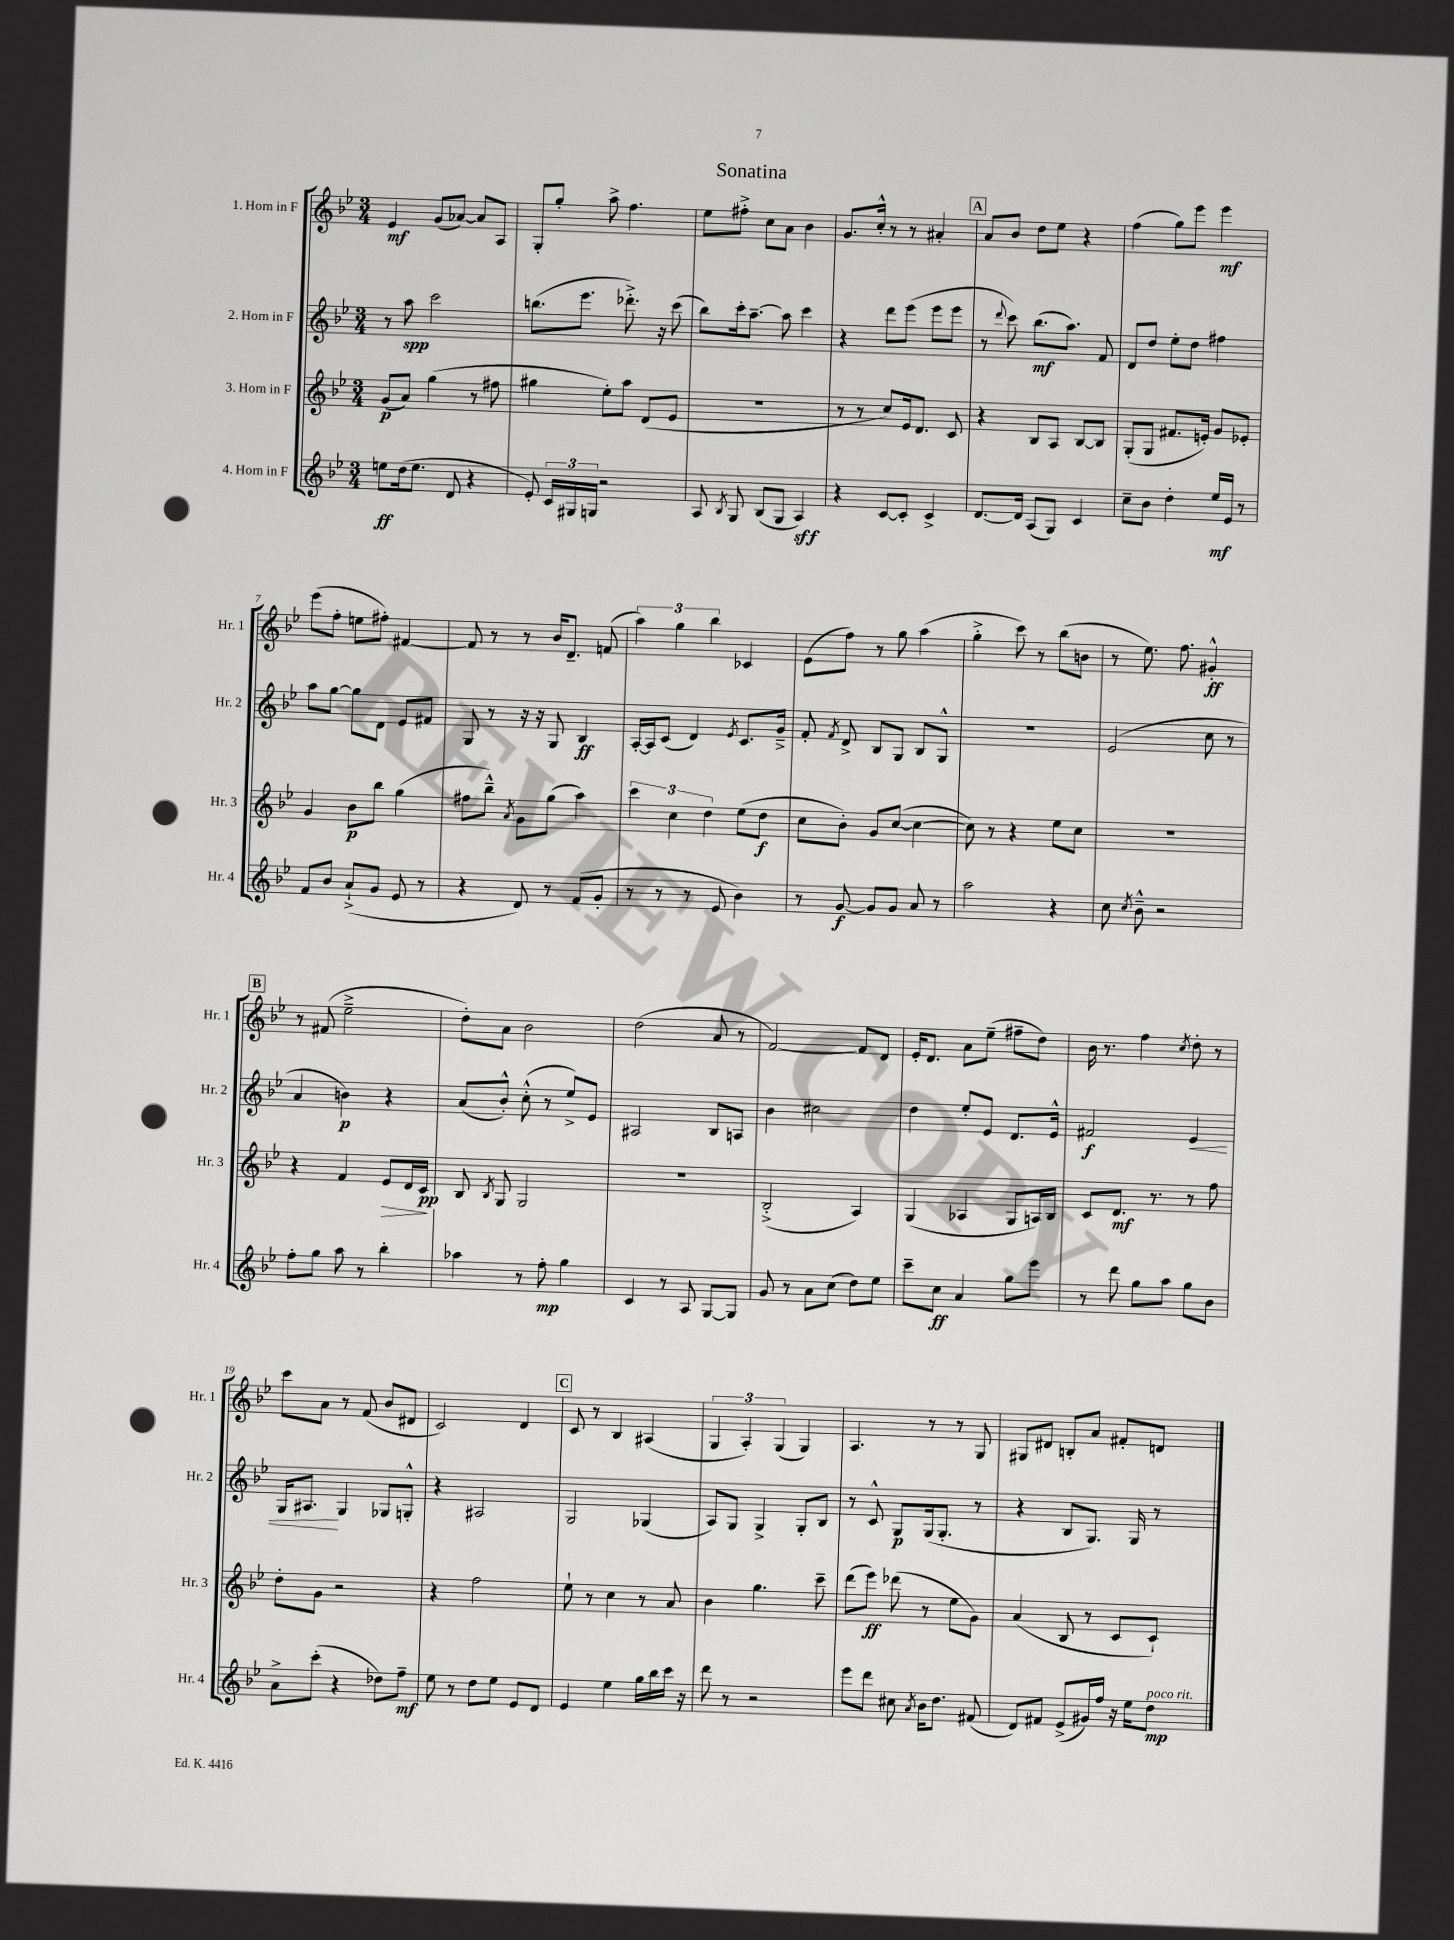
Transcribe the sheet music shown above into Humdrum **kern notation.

**kern	**dynam	**kern	**dynam	**kern	**dynam	**kern	**dynam
*part4	*part4	*part3	*part3	*part2	*part2	*part1	*part1
*staff4	*staff4	*staff3	*staff3	*staff2	*staff2	*staff1	*staff1
*I"4. Horn in F	*	*I"3. Horn in F	*	*I"2. Horn in F	*	*I"1. Horn in F	*
*I'Hr. 4	*	*I'Hr. 3	*	*I'Hr. 2	*	*I'Hr. 1	*
*clefG2	*	*clefG2	*	*clefG2	*	*clefG2	*
*k[b-e-]	*	*k[b-e-]	*	*k[b-e-]	*	*k[b-e-]	*
*M3/4	*	*M3/4	*	*M3/4	*	*M3/4	*
=1	=1	=1	=1	=1	=1	=1	=1
8een\L	ff	(8g/L	p	8r	.	4e-/	mf
(16dd\k	.	8a/J)	.	8aa\	spp	.	.
8.ee\J	.	.	.	.	.	.	.
.	.	(4gg\	.	2ccc\	.	(8g/L	.
8d/	.	.	.	.	.	[8a-X/J)	.
4r	.	8r	.	.	.	8a-/L]	.
.	.	8ff#X\	.	.	.	8A/J	.
=2	=2	=2	=2	=2	=2	=2	=2
8e-'/)	.	4gg#X\	.	(8.bbn\L	.	8G'/L	.
24c/LL	.	.	.	.	.	8gg'/J	.
24G#X/	.	.	.	.	.	.	.
.	.	.	.	8.eee-\J	.	.	.
24Gn/JJ	.	.	.	.	.	.	.
2r	.	8ee-'\L)	.	.	.	8aa^\	.
.	.	8aa\J	.	8.ddd-X'^\)	.	4.ff\	.
.	.	(8d/L	.	.	.	.	.
.	.	.	.	16r	.	.	.
.	.	8e-/J	.	(8ccc\	.	.	.
=3	=3	=3	=3	=3	=3	=3	=3
8A/	.	2.r	.	8bb-\L)	.	8ee-\L	.
8qB-/	.	.	.	.	.	.	.
8G/	.	.	.	16ccc'\k	.	8ff#X'^\J	.
.	.	.	.	[8.aa~\J	.	.	.
(8B-/L	.	.	.	.	.	8cc\L	.
8G/J	.	.	.	8aa\]	.	8a\J	.
4A/)	sff	.	.	4ccc\	.	4b-\	.
=4	=4	=4	=4	=4	=4	=4	=4
4r	.	8r	.	4r	.	8.g/L	.
.	.	8r	.	.	.	.	.
.	.	.	.	.	.	16cc'^^/Jk	.
[8c/L	.	8cc/L)	.	8ddd\L	.	8r	.
8c'/J]	.	16e-/k	.	(8eee-\J	.	8r	.
.	.	8.d/J	.	.	.	.	.
4c^/	.	.	.	8eee-\L	.	4a#X'/	.
.	.	8c/	.	8eee-\J	.	.	.
!!LO:REH:place=s1:t=A
=5	=5	=5	=5	=5	=5	=5	=5
[8.d/L	.	4r	.	8r	.	8a/L	.
.	.	.	.	8qqddd/	.	.	.
.	.	.	.	8ccc\)	.	8b-/J	.
16d/Jk]	.	.	.	.	.	.	.
(8A/L	.	8B-/L	.	(8.bb-\L	mf	8dd\L	.
8G/J)	.	8A/J	.	.	.	8ee-\J	.
.	.	.	.	8.aa\J)	.	.	.
4c/	.	[8B-/L	.	.	.	4r	.
.	.	8B-/J]	.	8f/	.	.	.
=6	=6	=6	=6	=6	=6	=6	=6
8cc~\L	.	(8G'/L	.	8d/L	.	(4ff\	.
8b-\J	.	8G/J	.	8dd/J	.	.	.
4dd'\	.	8.f#X/L	.	8ee-'\L	.	8gg\L)	.
.	.	.	.	8dd\J	.	8eee-\J	.
.	.	16en'/Jk)	.	.	.	.	.
16ee-/LL	mf	8g/L	.	4ff#X\	.	4eee-\	mf
16e-/JJ	.	.	.	.	.	.	.
8r	.	8e-X'/J	.	.	.	.	.
!!LO:LB:g=z
=7	=7	=7	=7	=7	=7	=7	=7
8f/L	.	4g/	.	8aa\L	.	(8eee-\L	.
8b-/J	.	.	.	[8gg\J	.	8ff'\J	.
(8a`^/L	.	8b-\L	p	8gg\L]	.	8een\L	.
8g/J	.	8bb-\J	.	8d\J	.	8ff#X'\J)	.
8e-/	.	(4gg\	.	8e-/L	.	[4f#X/	.
8r	.	.	.	8f#X/J	.	.	.
=8	=8	=8	=8	=8	=8	=8	=8
4r	.	8ff#X\L	.	8G/	.	8f#/]	.
.	.	8bb-~^^\J)	.	8r	.	8r	.
.	.	8qa/	.	.	.	.	.
8d/)	.	8g\L	.	16r	.	8r	.
.	.	.	.	16r	.	.	.
8r	.	(8gg\J	.	8G/	.	16b-/KL	.
.	.	.	.	.	.	8.d~/J	.
(8f/L	.	4aa\)	.	4B-/	ff	.	.
8g'/J	.	.	.	.	.	(8fn/	.
=9	=9	=9	=9	=9	=9	=9	=9
8r	.	6ccc\	.	[16A'/LL	.	6aa\)	.
.	.	.	.	16A/J]	.	.	.
8r	.	.	.	(8c/J	.	.	.
.	.	6cc\	.	.	.	6gg\	.
8r	.	.	.	4d/)	.	.	.
.	.	6dd\	.	.	.	6bb-\	.
8e-/	.	.	.	.	.	.	.
.	.	.	.	8qe-/	.	.	.
4b-\)	.	(8ee-\L	.	8.c/L	.	4c-X/	.
.	.	8dd\J	f	.	.	.	.
.	.	.	.	16g~^/Jk	.	.	.
=10	=10	=10	=10	=10	=10	=10	=10
8r	.	8cc\L	.	8f'/	.	(8e-\L	.
.	.	.	.	8qf/	.	.	.
[8g/	f	8b-'\J)	.	8d^/	.	8ff\J)	.
8g/L]	.	8g/L	.	8B-/L	.	8r	.
8g/J	.	([8cc/J	.	8G/J	.	8gg\	.
8a/	.	4cc\_	.	8B-/L	.	(4aa\	.
8r	.	.	.	8G^^/J	.	.	.
=11	=11	=11	=11	=11	=11	=11	=11
2aa\	.	8cc\])	.	2.r	.	4gg'^\	.
.	.	8r	.	.	.	.	.
.	.	4r	.	.	.	8ccc\)	.
.	.	.	.	.	.	8r	.
4r	.	8ee-\L	.	.	.	(8bb-\L	.
.	.	8cc\J	.	.	.	8bn\J	.
=12	=12	=12	=12	=12	=12	=12	=12
8cc\	.	2.r	.	(2e-/	.	8r	.
8qcc/	.	.	.	.	.	.	.
8b-~^^\	.	.	.	.	.	8.ee-\)	.
2r	.	.	.	.	.	.	.
.	.	.	.	.	.	8.ff\	.
.	.	.	.	8cc\	.	4g#X'^^/	ff
.	.	.	.	8r	.	.	.
!!LO:LB:g=z
!!LO:REH:place=s1:t=B
=13	=13	=13	=13	=13	=13	=13	=13
8ff'\L	.	4r	.	4a/	.	8r	.
8gg\J	.	.	.	.	.	(8f#X/	.
8aa\	.	4f/	.	4bn\)	p	2ee-~^\	.
8r	.	.	.	.	.	.	.
!	!	!	!LO:HP:b	!	!	!	!
4bb-'\	.	8e-/L	>	4r	.	.	.
.	.	16d/L	.	.	.	.	.
.	.	16c/JJ	pp	.	.	.	.
.	.	.	]	.	.	.	.
=14	=14	=14	=14	=14	=14	=14	=14
4aa-X\	.	8B-/	.	(8a/L	.	8dd'\L)	.
.	.	8qB-/	.	.	.	.	.
.	.	8G/	.	8b-'^^/J)	.	8a\J	.
8r	.	2G/	.	(8cc'^^\	.	2b-\	.
8ff'\	mp	.	.	8r	.	.	.
4gg\	.	.	.	8ee-^/L)	.	.	.
.	.	.	.	8e-/J	.	.	.
=15	=15	=15	=15	=15	=15	=15	=15
4c/	.	2.r	.	2A#X/	.	(2dd\	.
8r	.	.	.	.	.	.	.
8A/	.	.	.	.	.	.	.
[8G/L	.	.	.	8B-/L	.	8a/	.
8G/J]	.	.	.	8An/J	.	8r	.
=16	=16	=16	=16	=16	=16	=16	=16
8g/	.	(2B-'^/	.	4b-\	.	[2f/)	.
8r	.	.	.	.	.	.	.
8a\L	.	.	.	2cc#X\	.	.	.
(8cc\J	.	.	.	.	.	.	.
8dd\L)	.	4A/)	.	.	.	8f/L]	.
8ee-\J	.	.	.	.	.	8d/J	.
=17	=17	=17	=17	=17	=17	=17	=17
8ccc~\L	.	(4G/	.	4dd\	.	16e-'/KL	.
.	.	.	.	.	.	8.d/J	.
8cc\J	ff	.	.	.	.	.	.
4a/	.	4A-X/	.	8ee-'/L	.	8a\L	.
.	.	.	.	8e-/J	.	(8ee-~\J	.
8gg\L	.	8G/L	.	8.d/L	.	8ff#X~\L	.
8eee-\J	.	16An/L)	.	.	.	8dd\J)	.
.	.	16B-/JJ	.	16e-^^/Jk	.	.	.
=18	=18	=18	=18	=18	=18	=18	=18
8r	.	8c/L	.	2f#X/	f	16b-\	.
.	.	.	.	.	.	8.r	.
8ddd\	.	8.d/J	mf	.	.	.	.
8gg\L	.	.	.	.	.	4ff\	.
.	.	8.r	.	.	.	.	.
8aa\J	.	.	.	.	.	.	.
.	.	.	.	.	.	8qcc/	.
!	!	!	!	!	!LO:HP:b	!	!
8gg\L	.	8r	.	4e-/	<	8dd'\	.
8b-\J	.	8ff\	.	.	.	8r	.
!!LO:LB:g=z
=19	=19	=19	=19	=19	=19	=19	=19
8a^\L	.	8dd'\L	.	16G/KL	.	8ccc\L	.
.	.	.	.	8.A#X/J	.	.	.
(8ccc'\J	.	8g\J	.	.	.	8a\J	.
4r	.	2r	.	4G/	[	8r	.
.	.	.	.	.	.	(8f/	.
8dd-X\L)	.	.	.	8G-X/L	.	8b-/L	.
8ff~\J	mf	.	.	8Gn'^^/J	.	8d#X/J	.
=20	=20	=20	=20	=20	=20	=20	=20
8ee-\	.	4r	.	4r	.	2c/)	.
8r	.	.	.	.	.	.	.
8dd\L	.	2ff\	.	2A#X/	.	.	.
8ee-\J	.	.	.	.	.	.	.
8e-/L	.	.	.	.	.	4d/	.
8d/J	.	.	.	.	.	.	.
!!LO:REH:place=s1:t=C
=21	=21	=21	=21	=21	=21	=21	=21
4e-/	.	8ee-`\	.	2G/	.	8c/	.
.	.	8r	.	.	.	8r	.
4ee-\	.	4cc\	.	.	.	4B-/	.
16gg\LL	.	8r	.	(4G-X/	.	(4A#X/	.
16bb-\	.	.	.	.	.	.	.
16ccc\JJ	.	8a/	.	.	.	.	.
16r	.	.	.	.	.	.	.
=22	=22	=22	=22	=22	=22	=22	=22
8ddd\	.	4b-\	.	8A/L)	.	6G/	.
8r	.	.	.	8G/J	.	.	.
.	.	.	.	.	.	6A'/)	.
2r	.	4.gg\	.	4G^/	.	.	.
.	.	.	.	.	.	(6G/	.
.	.	.	.	8G'/L	.	4G/)	.
.	.	8ccc~\	.	8B-/J	.	.	.
=23	=23	=23	=23	=23	=23	=23	=23
8eee-\L	.	(8ddd\L	.	8r	.	4.A/	.
8ddd\J	.	8eee-\J)	ff	8c^^/	.	.	.
8cc#X\	.	(8ddd-X\	.	8G/L	p	.	.
8qa/	.	.	.	.	.	.	.
16b-\KL	.	8r	.	(16G/k	.	8r	.
8.dd\J	.	.	.	8.G'/J	.	.	.
.	.	8ee-\L	.	.	.	8r	.
(8f#X/	.	8g\J)	.	8r	.	8G/	.
=24	=24	=24	=24	=24	=24	=24	=24
8d/L)	.	(4a/	.	4r	.	8G#X/L	.
8f#X/J	.	.	.	.	.	8d#X/J	.
(8e-^/L	.	8B-/	.	8B-/L	.	8Bn'/L	.
16g#X/L)	.	8r	.	8.G/J)	.	8a/J	.
16ff/JJ	.	.	.	.	.	.	.
16r	.	8c/L	.	.	.	8f#X'/L	.
16ee-\KL	.	.	.	16G/	.	.	.
!LO:TX:a:i:t=poco rit.	!	!	!	!	!	!	!
8dd\J	mp	8c`/J)	.	8r	.	8dn/J	.
==	==	==	==	==	==	==	==
*-	*-	*-	*-	*-	*-	*-	*-
